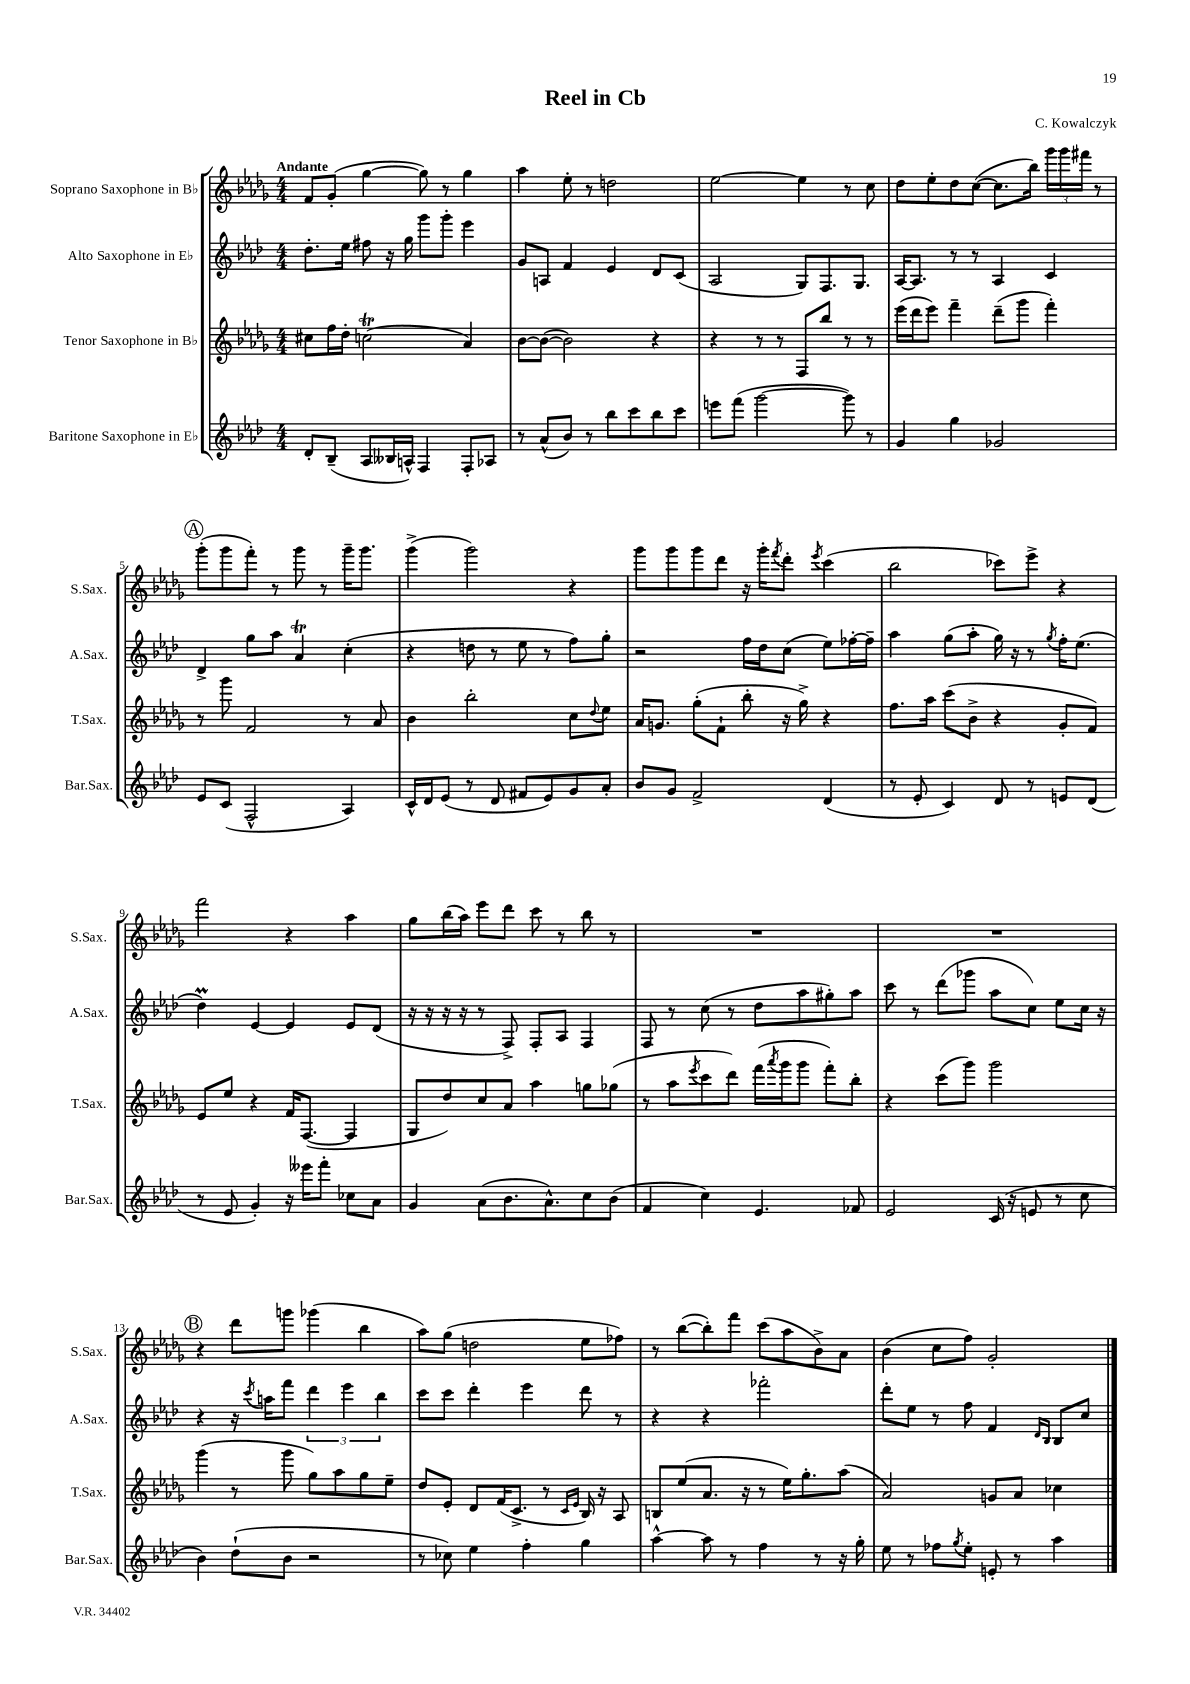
\header { title = "Reel in Cb" composer = "C. Kowalczyk" }
<<
\new StaffGroup <<
\new Staff = "s0" \with { instrumentName = "Soprano Saxophone in Bb" shortInstrumentName = "S.Sax." } {
    \clef treble \key des \major \numericTimeSignature \time 4/4 \tempo "Andante"
    f'8 ges'8-.( ges''4~ ges''8) r8 ges''4 |
    aes''4 ees''8-. r8 d''2 |
    ees''2~ ees''4 r8 c''8 |
    des''8 ees''8-. des''8 c''8~( c''8. bes''16) \tuplet 3/2 { ges'''16 ges'''16 fis'''16 } r8 |
    \mark \markup { \circle "A" } ges'''8-.( ges'''8 f'''8-.) r8 ges'''8 r8 ges'''16-- ges'''8. |
    ges'''4->( ges'''2) r4 |
    ges'''8 ges'''8 ges'''8 des'''8 r16 ges'''16-. \acciaccatura { f'''8 } des'''8-. \acciaccatura { ees'''8 } c'''4( |
    bes''2 ces'''8) ees'''8-> r4 |
    f'''2 r4 aes''4 |
    ges''8 bes''16( aes''16) ees'''8 des'''8 c'''8 r8 bes''8 r8 |
    R1 |
    R1 |
    \mark \markup { \circle "B" } r4 des'''8 g'''8 ges'''4( bes''4 |
    aes''8) ges''8( d''2 ees''8 fes''8) |
    r8 bes''8~( bes''8-.) f'''8 c'''8( aes''8 bes'8->) aes'8 |
    bes'4( c''8 f''8) ges'2-. \bar "|." |
}
\new Staff = "s1" \with { instrumentName = "Alto Saxophone in Eb" shortInstrumentName = "A.Sax." } {
    \clef treble \key aes \major \numericTimeSignature \time 4/4
    des''8.-. ees''16 fis''8 r16 g''16 g'''8 g'''8-. ees'''4 |
    g'8 a8 f'4 ees'4 des'8 c'8( |
    aes2 g8) f8. g8. |
    aes16~ aes8. r8 r8 aes4 c'4 |
    \mark \markup { \circle "A" } des'4-> g''8 aes''8 aes'4\trill c''4-.( |
    r4 d''8 r8 ees''8 r8 f''8) g''8-. |
    r2 f''16 des''16 c''8( ees''8) fes''16~-. fes''16-- |
    aes''4 g''8( aes''8-. g''16) r16 r8 \acciaccatura { g''8 } f''16-. ees''8.( |
    des''4\prall) ees'4~ ees'4 ees'8 des'8( |
    r16 r16 r16 r16 r8 f8->) f8-. aes8 f4 |
    f8 r8 c''8( r8 des''8 aes''8 gis''8-.) aes''8 |
    c'''8 r8 des'''8( ges'''8 aes''8 c''8) ees''8 c''16 r16 |
    \mark \markup { \circle "B" } r4 r16 \acciaccatura { c'''8 } a''16 f'''8 \tuplet 3/2 { des'''4 ees'''4 bes''4 } |
    c'''8 c'''8 des'''4-. ees'''4 des'''8 r8 |
    r4 r4 fes'''2-. |
    des'''8-. ees''8 r8 f''8 f'4 \grace { des'16 bes16 } bes8 c''8 \bar "|." |
}
\new Staff = "s2" \with { instrumentName = "Tenor Saxophone in Bb" shortInstrumentName = "T.Sax." } {
    \clef treble \key des \major \numericTimeSignature \time 4/4
    cis''8 f''16 des''16-. c''2\trill( aes'4) |
    bes'8~ bes'8~( bes'2) r4 |
    r4 r8 r8 f8 bes''8 r8 r8 |
    ees'''16( des'''16 ees'''8) f'''4-- des'''8--( ges'''8 f'''4-.) |
    \mark \markup { \circle "A" } r8 ges'''8 f'2 r8 aes'8 |
    bes'4 bes''2-. c''8 \appoggiatura { des''8 } ees''8 |
    aes'16 g'8. ges''8-.( f'8-! bes''8-. r16 ges''16->) r4 |
    f''8. aes''16 c'''8( bes'8-> r4 ges'8-. f'8) |
    ees'8 ees''8 r4 f'16 f8.~( f4 |
    ges8 des''8) c''8 aes'8 aes''4 g''8 ges''8( |
    r8 aes''8 \acciaccatura { ees'''8 } c'''8 des'''8) f'''16( \acciaccatura { aes'''8 } ges'''16 ges'''8 f'''8-.) bes''8-. |
    r4 c'''8( ges'''8) ges'''2 |
    \mark \markup { \circle "B" } ges'''4( r8 ges'''8 ges''8) aes''8 ges''8 ees''8-- |
    des''8 ees'8-. des'8 f'16( c'8.-> r8 \grace { c'16 ees'16 } bes16) r16 aes8 |
    b8 ees''8( aes'8. r16 r8 ees''16) ges''8.-. aes''8( |
    aes'2) g'8 aes'8 ces''4 \bar "|." |
}
\new Staff = "s3" \with { instrumentName = "Baritone Saxophone in Eb" shortInstrumentName = "Bar.Sax." } {
    \clef treble \key aes \major \numericTimeSignature \time 4/4
    des'8-. bes8--( aes8 beses16 a16-^) f4 f8-. aes8 |
    r8 aes'8-^( bes'8) r8 bes''8 c'''8 bes''8 c'''8 |
    e'''8 f'''8( g'''2~ g'''8) r8 |
    g'4 g''4 ges'2 |
    \mark \markup { \circle "A" } ees'8 c'8( f2-^ aes4) |
    c'16-^ des'16 ees'8( r8 des'8 fis'8 ees'8) g'8 aes'8-. |
    bes'8 g'8 f'2-> des'4( |
    r8 ees'8-. c'4) des'8 r8 e'8 des'8( |
    r8 ees'8 g'4-.) r16 eeses'''16 f'''8-. ces''8 aes'8 |
    g'4 aes'8( bes'8. aes'8.-^) c''8 bes'8( |
    f'4 c''4) ees'4. fes'8 |
    ees'2 c'16( r16 e'8 r8 c''8 |
    \mark \markup { \circle "B" } bes'4) des''8-!( bes'8 r2 |
    r8 ces''8) ees''4 f''4-. g''4 |
    aes''4~-^ aes''8 r8 f''4 r8 r16 g''16-. |
    ees''8 r8 fes''8 \acciaccatura { g''8 } ees''8-. e'8-. r8 aes''4 \bar "|." |
}
>>
>>
